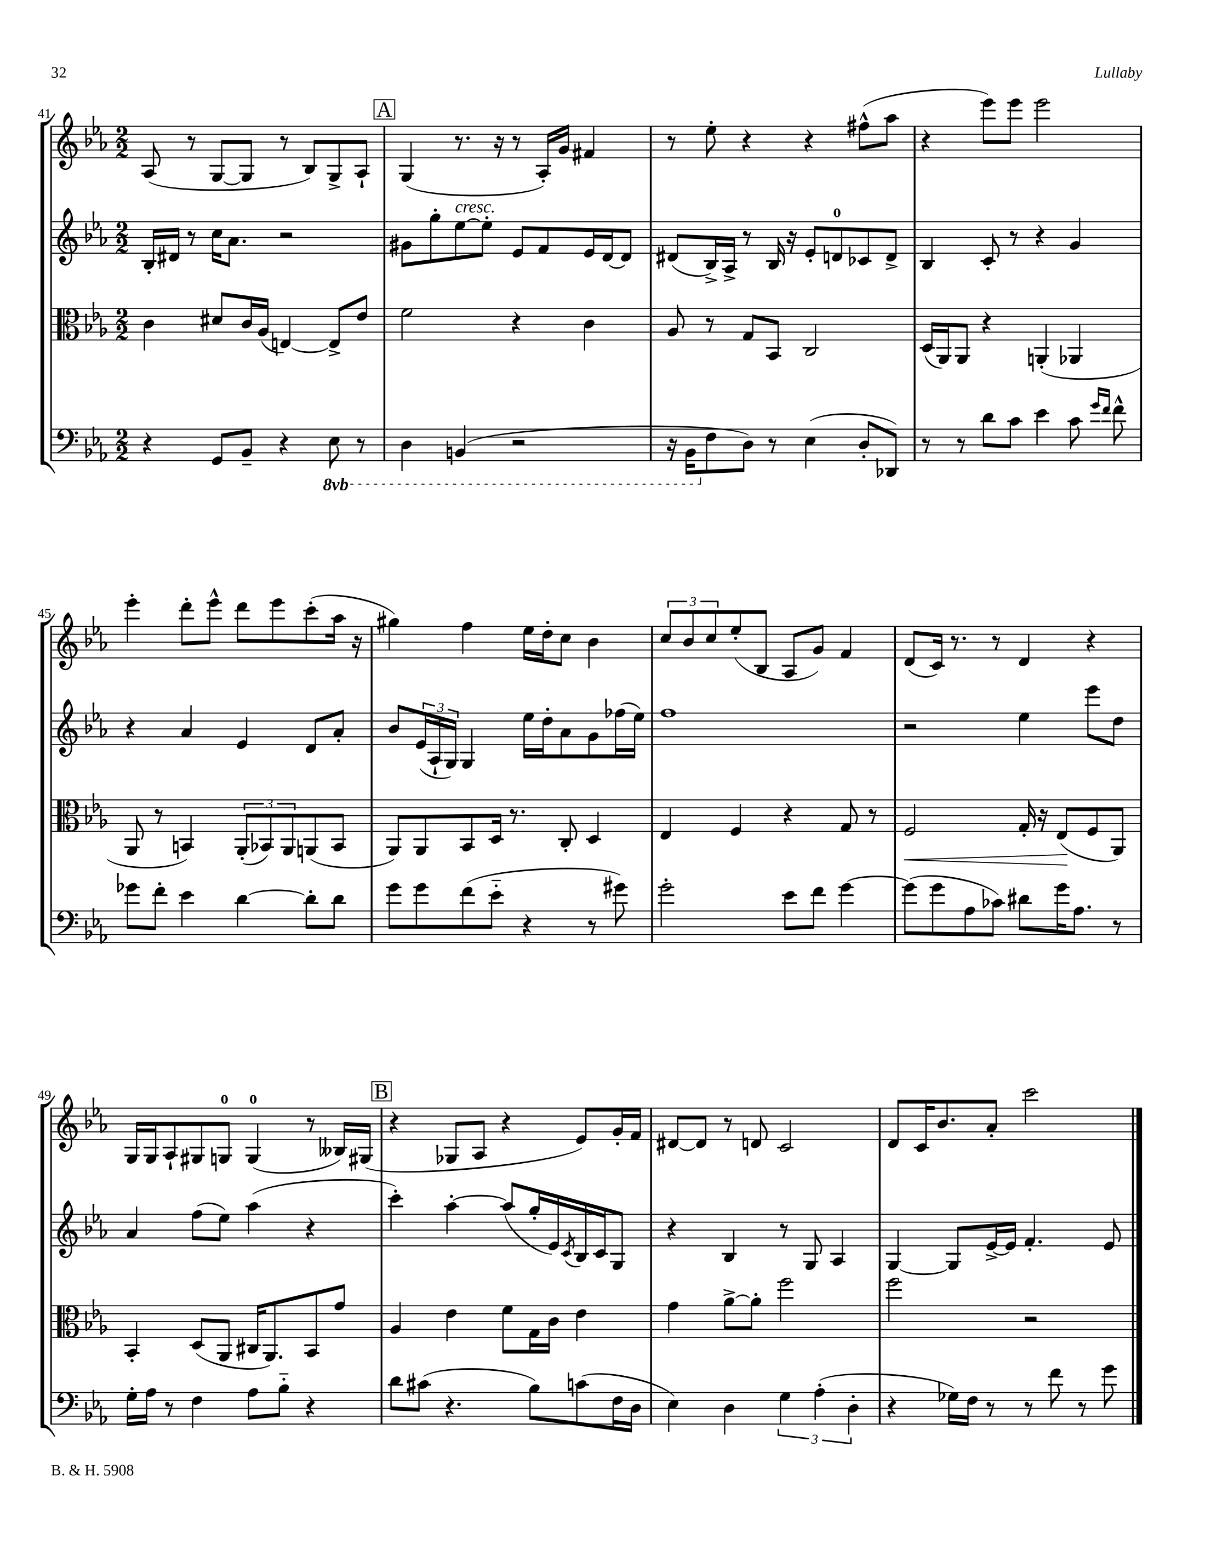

**kern	**kern	**kern	**kern
*staff4	*staff3	*staff2	*staff1
*clefF4	*clefC3	*clefG2	*clefG2
*k[b-e-a-]	*k[b-e-a-]	*k[b-e-a-]	*k[b-e-a-]
*M2/2	*M2/2	*M2/2	*M2/2
4r	4c\	16B-'/LL	(8A-/
.	.	16d#/JJ	.
.	.	8r	8r
8GG/L	8d#/L	16cc\LK	[8G/L
.	.	8.a-\J	.
8BB-~/J	16c/L	.	8G/]J
.	(16A-/JJ	.	.
4r	[4E/)	2r	8r
.	.	.	8B-/L)
8EE-\	8E^/]L	.	8G^/
8r	8e-/J	.	8A-`/J
=	=	=	=
4DD\	2f\	8g#\L	(4G/
.	.	8gg'\	.
(4BBB/	.	[8ee-\	8.r
.	.	8ee-'\]J	.
.	.	.	16r
2r	4r	8e-/L	8r
.	.	8f/	16A-'/LL)
.	.	.	16g/JJ
.	4c\	16e-/L	4f#/
.	.	[16d/J	.
.	.	8d/]J	.
=	=	=	=
16r	8A-/	(8d#/L	8r
16BBB-\LK	.	.	.
8F\	8r	16B-^/L)	8ee-'\
.	.	16A-^/JJ	.
8D\J)	8G/L	8r	4r
8r	8BB-/J	16B-/	.
.	.	16r	.
(4E-\	2C/	8e-'/L	4r
.	.	8d/	.
8D'/L	.	8c-/	(8ff#^^\L
8DD-/J)	.	8d^/J	8aa-\J
=	=	=	=
8r	(16D/LL	4B-/	4r
.	16AA-/J)	.	.
8r	8AA-/J	.	.
8d\L	4r	8c'/	8eee-\L)
8c\J	.	8r	8eee-\J
4e-\	(4AA'/	4r	2eee-\
8c\	4AA-/	4g/	.
16qqg/LL	.	.	.
16qqf/JJ	.	.	.
8f^^\	.	.	.
=	=	=	=
8g-\L	8AA-/	4r	4eee-'\
8f'\J	8r	.	.
4e-\	4BB/)	4a-/	8ddd'\L
.	.	.	8eee-^^\J
[4d\	(12AA-'/L	4e-/	8ddd\L
.	12BB-/)	.	.
.	.	.	8eee-\
.	12AA-/	.	.
8d'\]L	(8AA/	8d/L	(8ccc'\
8d\J	8BB-/J	8a-'/J	16aa-\Jk
.	.	.	16r
=	=	=	=
8g\L	8AA-/L)	8b-/L	4gg#\)
8g\	8AA-/	(24e-/L	.
.	.	24A-`/	.
.	.	24G/JJ)	.
(8f\	8BB-/	4G/	4ff\
8e-'~\J	16D/Jk	.	.
.	8.r	.	.
4r	.	16ee-\LL	16ee-\LL
.	.	16dd'\J	16dd'\J
.	8C'/	8a-\	8cc\J
8r	4D/	8g\	4b-\
8g#\)	.	(16ff-\L	.
.	.	16ee-\JJ)	.
=	=	=	=
2g'\	4E-/	1ff	12cc/L
.	.	.	12b-/
.	.	.	12cc/
.	4F/	.	(8ee-'/
.	.	.	8B-/J
8e-\L	4r	.	8A-/L
8f\J	.	.	8g/J)
[4g\	8G/	.	4f/
.	8r	.	.
=	=	=	=
(8g\]L	2F/	2r	(8d/L
8g\	.	.	16c/Jk)
.	.	.	8.r
8A-\	.	.	.
8c-\J)	.	.	8r
8d#\L	16G'/	4ee-\	4d/
.	16r	.	.
16g\K	(8E-/L	.	.
8.A-\J	.	.	.
.	8F/	8eee-\L	4r
8r	8AA-/J)	8dd\J	.
=	=	=	=
16G'\LL	4BB-'/	4a-/	16G/LL
16A-\JJ	.	.	16G/J
8r	.	.	8A-`/
4F\	(8D/L	(8ff\L	8G#/
.	8AA-/J	8ee-\J)	8G/J
8A-\L	16C#/LK	(4aa-\	(4G/
.	8.AA-/)	.	.
8B-'~\J	.	.	.
4r	8BB-/	4r	8r
.	8g/J	.	16B--/LL)
.	.	.	(16G#/JJ
=	=	=	=
8d\L	4A-/	4ccc'\)	4r
(8c#\J	.	.	.
4.r	4e-\	[4aa-'\	8G-/L
.	.	.	8A-/J
.	8f\L	(8aa-/]L	4r
8B-\L)	16G\L	16gg'/L	.
.	16c\JJ	16e-/)	.
.	.	8qc/	.
(8c\	4e-\	16B-/	8e-/L)
.	.	16c/J	.
16F\L	.	8G/J	16g'/L
16D\JJ	.	.	16f/JJ
=	=	=	=
4E-\)	4g\	4r	[8d#/L
.	.	.	8d#/]J
4D\	[8a-^\L	4B-/	8r
.	8a-'\]J	.	8d/
6G\	2ff\	8r	2c/
.	.	8G/	.
(6A-'\	.	.	.
.	.	4A-/	.
6D'\	.	.	.
=	=	=	=
4r	2ff\	[4G/	8d/L
.	.	.	16c/K
.	.	.	8.b-/
16G-\LL)	.	8G/]L	.
16F\JJ	.	.	.
8r	.	[16e-^/L	8a-'/J
.	.	16e-/]JJ	.
8r	2r	4.f'/	2ccc\
8f\	.	.	.
8r	.	.	.
8g\	.	8e-/	.
==	==	==	==
*-	*-	*-	*-
